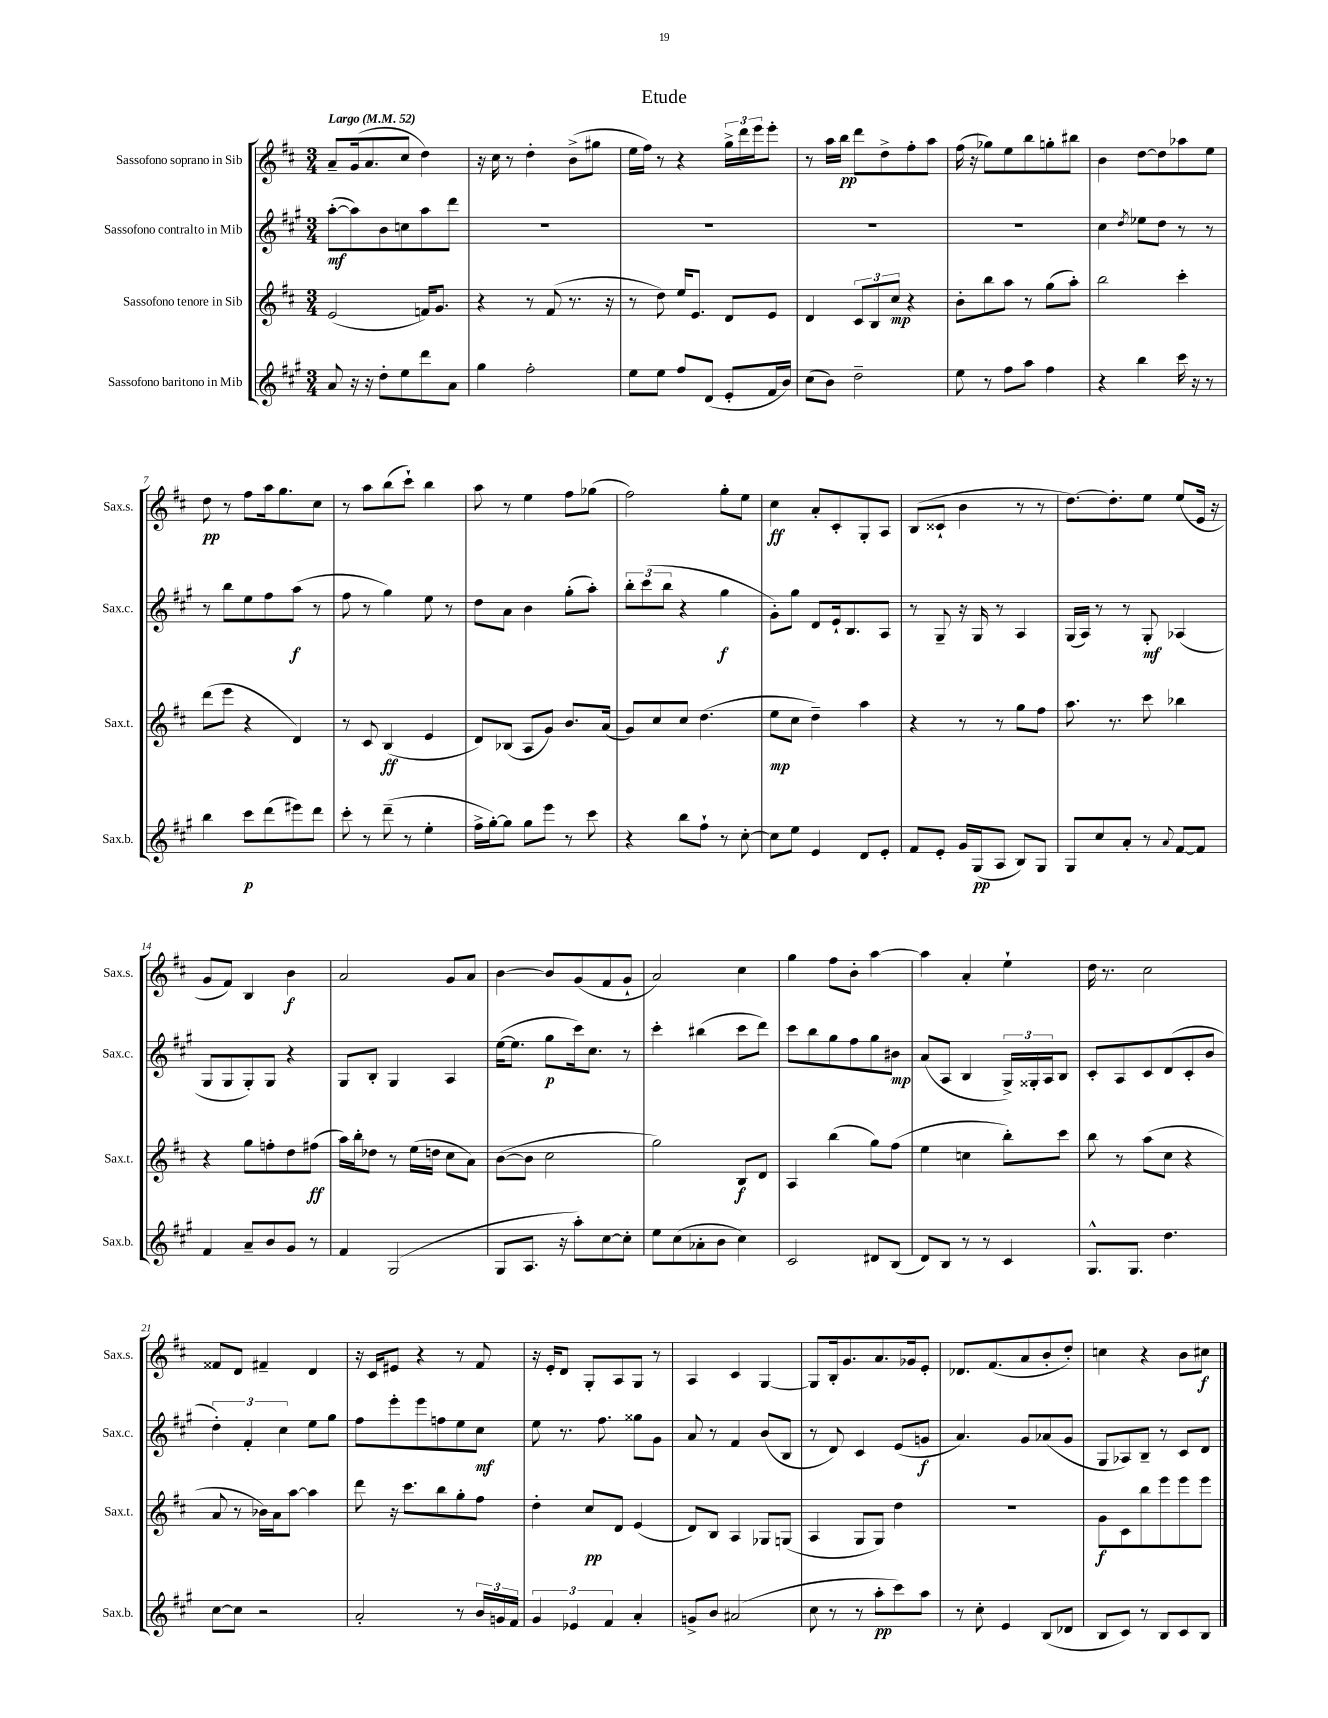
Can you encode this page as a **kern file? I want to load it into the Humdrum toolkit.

**kern	**dynam	**kern	**dynam	**kern	**dynam	**kern	**dynam
*part4	*part4	*part3	*part3	*part2	*part2	*part1	*part1
*staff4	*staff4	*staff3	*staff3	*staff2	*staff2	*staff1	*staff1
*I"Sassofono baritono in Mib	*	*I"Sassofono tenore in Sib	*	*I"Sassofono contralto in Mib	*	*I"Sassofono soprano in Sib	*
*I'Sax.b.	*	*I'Sax.t.	*	*I'Sax.c.	*	*I'Sax.s.	*
*clefG2	*	*clefG2	*	*clefG2	*	*clefG2	*
*k[f#c#g#]	*	*k[f#c#]	*	*k[f#c#g#]	*	*k[f#c#]	*
*M3/4	*	*M3/4	*	*M3/4	*	*M3/4	*
*MM52	*	*MM52	*	*MM52	*	*MM52	*
=1	=1	=1	=1	=1	=1	=1	=1
!	!	!	!	!	!	!LO:TX:a:B:t=Largo	!
8a/	.	(2e/	.	([8aa'\L	mf	8a~/L	.
16r	.	.	.	8aa\])	.	(16g/k	.
16r	.	.	.	.	.	8.a/	.
8dd'\L	.	.	.	8b\	.	.	.
8ee\	.	.	.	8ccn\	.	8cc#/J	.
8ddd\	.	16fn/KL)	.	8aa\	.	4dd\)	.
.	.	8.g/J	.	.	.	.	.
8a\J	.	.	.	8ddd\J	.	.	.
=2	=2	=2	=2	=2	=2	=2	=2
4gg#\	.	4r	.	2.r	.	16r	.
.	.	.	.	.	.	16cc#\	.
.	.	.	.	.	.	8r	.
2ff#'\	.	8r	.	.	.	4dd'\	.
.	.	(8f#/	.	.	.	.	.
.	.	8.r	.	.	.	(8b^\L	.
.	.	.	.	.	.	8gg#X\J	.
.	.	16r	.	.	.	.	.
=3	=3	=3	=3	=3	=3	=3	=3
8ee\L	.	8r	.	2.r	.	16ee\LL	.
.	.	.	.	.	.	16ff#\JJ)	.
8ee\J	.	8dd\)	.	.	.	8r	.
8ff#/L	.	16ee/KL	.	.	.	4r	.
.	.	8.e/J	.	.	.	.	.
(8d/J	.	.	.	.	.	.	.
8e'/L	.	8d/L	.	.	.	24gg^\LL	.
.	.	.	.	.	.	24ddd\	.
.	.	.	.	.	.	24eee\J	.
16f#/L	.	8e/J	.	.	.	8eee'\J	.
16b/JJ)	.	.	.	.	.	.	.
=4	=4	=4	=4	=4	=4	=4	=4
(8cc#\L	.	4d/	.	2.r	.	8r	.
8b\J)	.	.	.	.	.	16aa\LL	.
.	.	.	.	.	.	16bb\JJ	pp
2dd~\	.	12c#/L	.	.	.	8ddd\L	.
.	.	12B/	.	.	.	.	.
.	.	.	.	.	.	8dd^\	.
.	.	12cc#/J	mp	.	.	.	.
.	.	4r	.	.	.	8ff#'\	.
.	.	.	.	.	.	8aa\J	.
=5	=5	=5	=5	=5	=5	=5	=5
8ee\	.	8b'\L	.	2.r	.	(16ff#\	.
.	.	.	.	.	.	16r	.
8r	.	8bb\	.	.	.	8gg-X\L)	.
8ff#\L	.	8aa\J	.	.	.	8ee\	.
8aa\J	.	8r	.	.	.	8bb\	.
4ff#\	.	(8gg\L	.	.	.	8ggn'\	.
.	.	8aa'\J)	.	.	.	8bb#X\J	.
=6	=6	=6	=6	=6	=6	=6	=6
4r	.	2bb\	.	4cc#\	.	4b\	.
.	.	.	.	8qdd/	.	.	.
4bb\	.	.	.	8ee-X\L	.	[8dd\L	.
.	.	.	.	8dd\J	.	8dd\]	.
16ccc#\	.	4ccc#'\	.	8r	.	8aa-X\	.
16r	.	.	.	.	.	.	.
8r	.	.	.	8r	.	8ee\J	.
!!LO:LB:g=z
=7	=7	=7	=7	=7	=7	=7	=7
4bb\	.	(8ddd\L	.	8r	.	8dd\	pp
.	.	8eee\J	.	8bb\L	.	8r	.
8ccc#\L	p	4r	.	8ee\	.	8ff#\L	.
(8ddd\	.	.	.	8ff#\	.	16aa\k	.
.	.	.	.	.	.	8.gg\	.
8eee#X\)	.	4d/)	.	(8aa\J	f	.	.
8ddd\J	.	.	.	8r	.	8cc#\J	.
=8	=8	=8	=8	=8	=8	=8	=8
8ccc#'\	.	8r	.	8ff#\	.	8r	.
8r	.	8c#/	.	8r	.	8aa\L	.
(8ddd~\	.	(4B/	ff	4gg#\)	.	(8bb\	.
8r	.	.	.	.	.	8ccc#`\J)	.
4ee'\	.	4e/	.	8ee\	.	4bb\	.
.	.	.	.	8r	.	.	.
=9	=9	=9	=9	=9	=9	=9	=9
16ff#^\LL	.	8d/L)	.	8dd\L	.	8aa\	.
[16gg#'\J)	.	.	.	.	.	.	.
8gg#\J]	.	(8B-X/J	.	8a\J	.	8r	.
8gg#\L	.	8A/L	.	4b\	.	4ee\	.
8eee\J	.	8g/J)	.	.	.	.	.
8r	.	8.b/L	.	(8gg#'\L	.	8ff#\L	.
8ccc#\	.	.	.	8aa'\J)	.	(8gg-X\J	.
.	.	(16a/Jk	.	.	.	.	.
=10	=10	=10	=10	=10	=10	=10	=10
4r	.	8g/L)	.	12bb'\L	.	2ff#\)	.
.	.	.	.	(12ccc#\	.	.	.
.	.	8cc#/	.	.	.	.	.
.	.	.	.	12bb\J	.	.	.
8bb\L	.	8cc#/J	.	4r	.	.	.
8ff#`\J	.	(4.dd\	.	.	.	.	.
8r	.	.	.	4gg#\	f	8gg'\L	.
[8cc#'\	.	.	.	.	.	8ee\J	.
=11	=11	=11	=11	=11	=11	=11	=11
8cc#\L]	.	8ee\L	mp	8g#'\L)	.	4cc#\	ff
8ee\J	.	8cc#\J	.	8gg#\J	.	.	.
4e/	.	4dd~\)	.	8d/L	.	8a'/L	.
.	.	.	.	16e`/k	.	8c#'/	.
.	.	.	.	8.B/	.	.	.
8d/L	.	4aa\	.	.	.	8G'/	.
8e'/J	.	.	.	8A/J	.	8A/J	.
=12	=12	=12	=12	=12	=12	=12	=12
8f#/L	.	4r	.	8r	.	(8B/L	.
8e'/J	.	.	.	8G#~/	.	8c##X`/J	.
16g#/LL	.	8r	.	16r	.	4b\	.
(16G#/J	pp	.	.	16G#/	.	.	.
8A/J	.	8r	.	8r	.	.	.
8B/L)	.	8gg\L	.	4A/	.	8r	.
8G#/J	.	8ff#\J	.	.	.	8r	.
=13	=13	=13	=13	=13	=13	=13	=13
8G#/L	.	8.aa\	.	(16G#/LL	.	[8.dd\L)	.
.	.	.	.	16A/JJ)	.	.	.
8cc#/	.	.	.	8r	.	.	.
.	.	8.r	.	.	.	8.dd'\]	.
8a'/J	.	.	.	8r	.	.	.
8r	.	8ccc#\	.	8G#'/	mf	8ee\J	.
8qqa/	.	.	.	.	.	.	.
[8f#/L	.	4bb-X\	.	(4A-X/	.	(8ee/L	.
8f#/J]	.	.	.	.	.	16e/Jk	.
.	.	.	.	.	.	16r	.
!!LO:LB:g=z
=14	=14	=14	=14	=14	=14	=14	=14
4f#/	.	4r	.	8G#/L	.	8g/L	.
.	.	.	.	8G#/	.	8f#/J)	.
8a~/L	.	8gg\L	.	8G#'/)	.	4B/	.
8b/	.	8ffn'\	.	8G#/J	.	.	.
8g#/J	.	8dd\	.	4r	.	4b\	f
8r	.	(8ff#X\J	ff	.	.	.	.
=15	=15	=15	=15	=15	=15	=15	=15
4f#/	.	16aa\LL)	.	8G#/L	.	2a/	.
.	.	16bb'\J	.	.	.	.	.
.	.	8dd-X\J	.	8B'/J	.	.	.
(2G#/	.	8r	.	4G#/	.	.	.
.	.	(16ee\LL	.	.	.	.	.
.	.	16ddn\JJ	.	.	.	.	.
.	.	8cc#\L	.	4A/	.	8g/L	.
.	.	8a\J)	.	.	.	8a/J	.
=16	=16	=16	=16	=16	=16	=16	=16
8G#/L	.	([8b\L	.	([16ee\KL	.	[4b\	.
.	.	.	.	8.ee\J]	.	.	.
8.A/J	.	8b\J]	.	.	.	.	.
.	.	2cc#\	.	8gg#\L	p	8b/L]	.
16r	.	.	.	.	.	.	.
8aa'\L)	.	.	.	16ccc#\k)	.	(8g/	.
.	.	.	.	8.cc#\J	.	.	.
[8cc#\	.	.	.	.	.	8f#/	.
8cc#'\J]	.	.	.	8r	.	8g`/J	.
=17	=17	=17	=17	=17	=17	=17	=17
8ee\L	.	2gg\)	.	4ccc#'\	.	2a/)	.
(8cc#\	.	.	.	.	.	.	.
8a-X'\	.	.	.	(4bb#X\	.	.	.
8b\J	.	.	.	.	.	.	.
4cc#\)	.	8B/L	f	8ccc#\L	.	4cc#\	.
.	.	8d/J	.	8ddd\J)	.	.	.
=18	=18	=18	=18	=18	=18	=18	=18
2c#/	.	4A/	.	8ccc#\L	.	4gg\	.
.	.	.	.	8bb\	.	.	.
.	.	(4bb\	.	8gg#\	.	8ff#\L	.
.	.	.	.	8ff#\	.	8b'\J	.
8d#X/L	.	8gg\L)	.	8gg#\	.	[4aa\	.
(8B/J	.	(8ff#\J	.	8b#X\J	mp	.	.
=19	=19	=19	=19	=19	=19	=19	=19
8d/L)	.	4ee\	.	(8a/L	.	4aa\]	.
8B/J	.	.	.	8A/J	.	.	.
8r	.	4ccn\	.	4B/	.	4a'/	.
8r	.	.	.	.	.	.	.
4c#/	.	8bb'\L)	.	24G#^/LL)	.	4ee`\	.
.	.	.	.	24G##X'/	.	.	.
.	.	.	.	24A/J	.	.	.
.	.	8ccc#\J	.	8B/J	.	.	.
=20	=20	=20	=20	=20	=20	=20	=20
8.G#^^/L	.	8bb\	.	8c#'/L	.	16dd\	.
.	.	.	.	.	.	8.r	.
.	.	8r	.	8A/	.	.	.
8.G#/J	.	.	.	.	.	.	.
.	.	(8aa\L	.	8c#/	.	2cc#\	.
4.dd\	.	8cc#\J	.	(8d/	.	.	.
.	.	4r	.	8c#'/	.	.	.
.	.	.	.	8b/J	.	.	.
!!LO:LB:g=z
=21	=21	=21	=21	=21	=21	=21	=21
[8cc#\L	.	8a/	.	6dd'\)	.	8f##X/L	.
8cc#\J]	.	8r	.	.	.	8d/J	.
.	.	.	.	6f#'/	.	.	.
2r	.	16b-X\LL)	.	.	.	4f#X~/	.
.	.	16a\J	.	.	.	.	.
.	.	.	.	6cc#\	.	.	.
.	.	[8aa\J	.	.	.	.	.
.	.	4aa\]	.	8ee\L	.	4d/	.
.	.	.	.	8gg#\J	.	.	.
=22	=22	=22	=22	=22	=22	=22	=22
2a'/	.	8ddd\	.	8ff#\L	.	16r	.
.	.	.	.	.	.	16c#/KL	.
.	.	16r	.	8eee'\	.	8e#X/J	.
.	.	8.ccc#\L	.	.	.	.	.
.	.	.	.	8eee\	.	4r	.
.	.	8bb\	.	8ffn\	.	.	.
8r	.	8gg'\	.	8ee\	.	8r	.
24b/LL	.	8ff#\J	.	8cc#\J	mf	8f#/	.
24gn/	.	.	.	.	.	.	.
24f#/JJ	.	.	.	.	.	.	.
=23	=23	=23	=23	=23	=23	=23	=23
6g#/	.	4dd'\	.	8ee\	.	16r	.
.	.	.	.	.	.	16e'/KL	.
.	.	.	.	8.r	.	8d/J	.
6e-X/	.	.	.	.	.	.	.
.	.	8cc#/L	pp	.	.	8G'/L	.
.	.	.	.	8.ff#\	.	.	.
6f#/	.	.	.	.	.	.	.
.	.	8d/J	.	.	.	8A/	.
4a'/	.	(4e/	.	8gg##X\L	.	8G/J	.
.	.	.	.	8g#\J	.	8r	.
=24	=24	=24	=24	=24	=24	=24	=24
8gn^/L	.	8d/L)	.	8a/	.	4A/	.
8b/J	.	8B/J	.	8r	.	.	.
(2a#X/	.	4A/	.	4f#/	.	4c#/	.
.	.	8G-X/L	.	(8b/L	.	[4G/	.
.	.	(8Gn/J	.	8B/J	.	.	.
=25	=25	=25	=25	=25	=25	=25	=25
8cc#\	.	4A/	.	8r	.	8G/L]	.
8r	.	.	.	8d/)	.	16B'/k	.
.	.	.	.	.	.	8.g/	.
8r	.	8G/L	.	4c#/	.	.	.
8aa'\L	pp	8G/J)	.	.	.	8.a/	.
8ccc#\)	.	4dd\	.	(8e/L	.	.	.
.	.	.	.	.	.	16g-X/k	.
8aa\J	.	.	.	8gn/J	f	8e'/J	.
=26	=26	=26	=26	=26	=26	=26	=26
8r	.	2.r	.	4.a/)	.	8.d-X/L	.
8cc#'\	.	.	.	.	.	.	.
.	.	.	.	.	.	(8.f#/	.
4e/	.	.	.	.	.	.	.
.	.	.	.	8g#/L	.	8a/	.
(8B/L	.	.	.	(8a-X/	.	8b'/	.
8d-X/J	.	.	.	8g#/J	.	8dd'/J)	.
=27	=27	=27	=27	=27	=27	=27	=27
8B/L	.	8g\L	f	8G#/L	.	4ccn\	.
8c#/J)	.	8c#\	.	8A-X/)	.	.	.
8r	.	8bb\	.	8B~/J	.	4r	.
8B/L	.	8eee\	.	8r	.	.	.
8c#/	.	8eee\	.	8c#/L	.	8b\L	.
8B/J	.	8eee\J	.	8d/J	.	8cc#X\J	f
==	==	==	==	==	==	==	==
*-	*-	*-	*-	*-	*-	*-	*-
